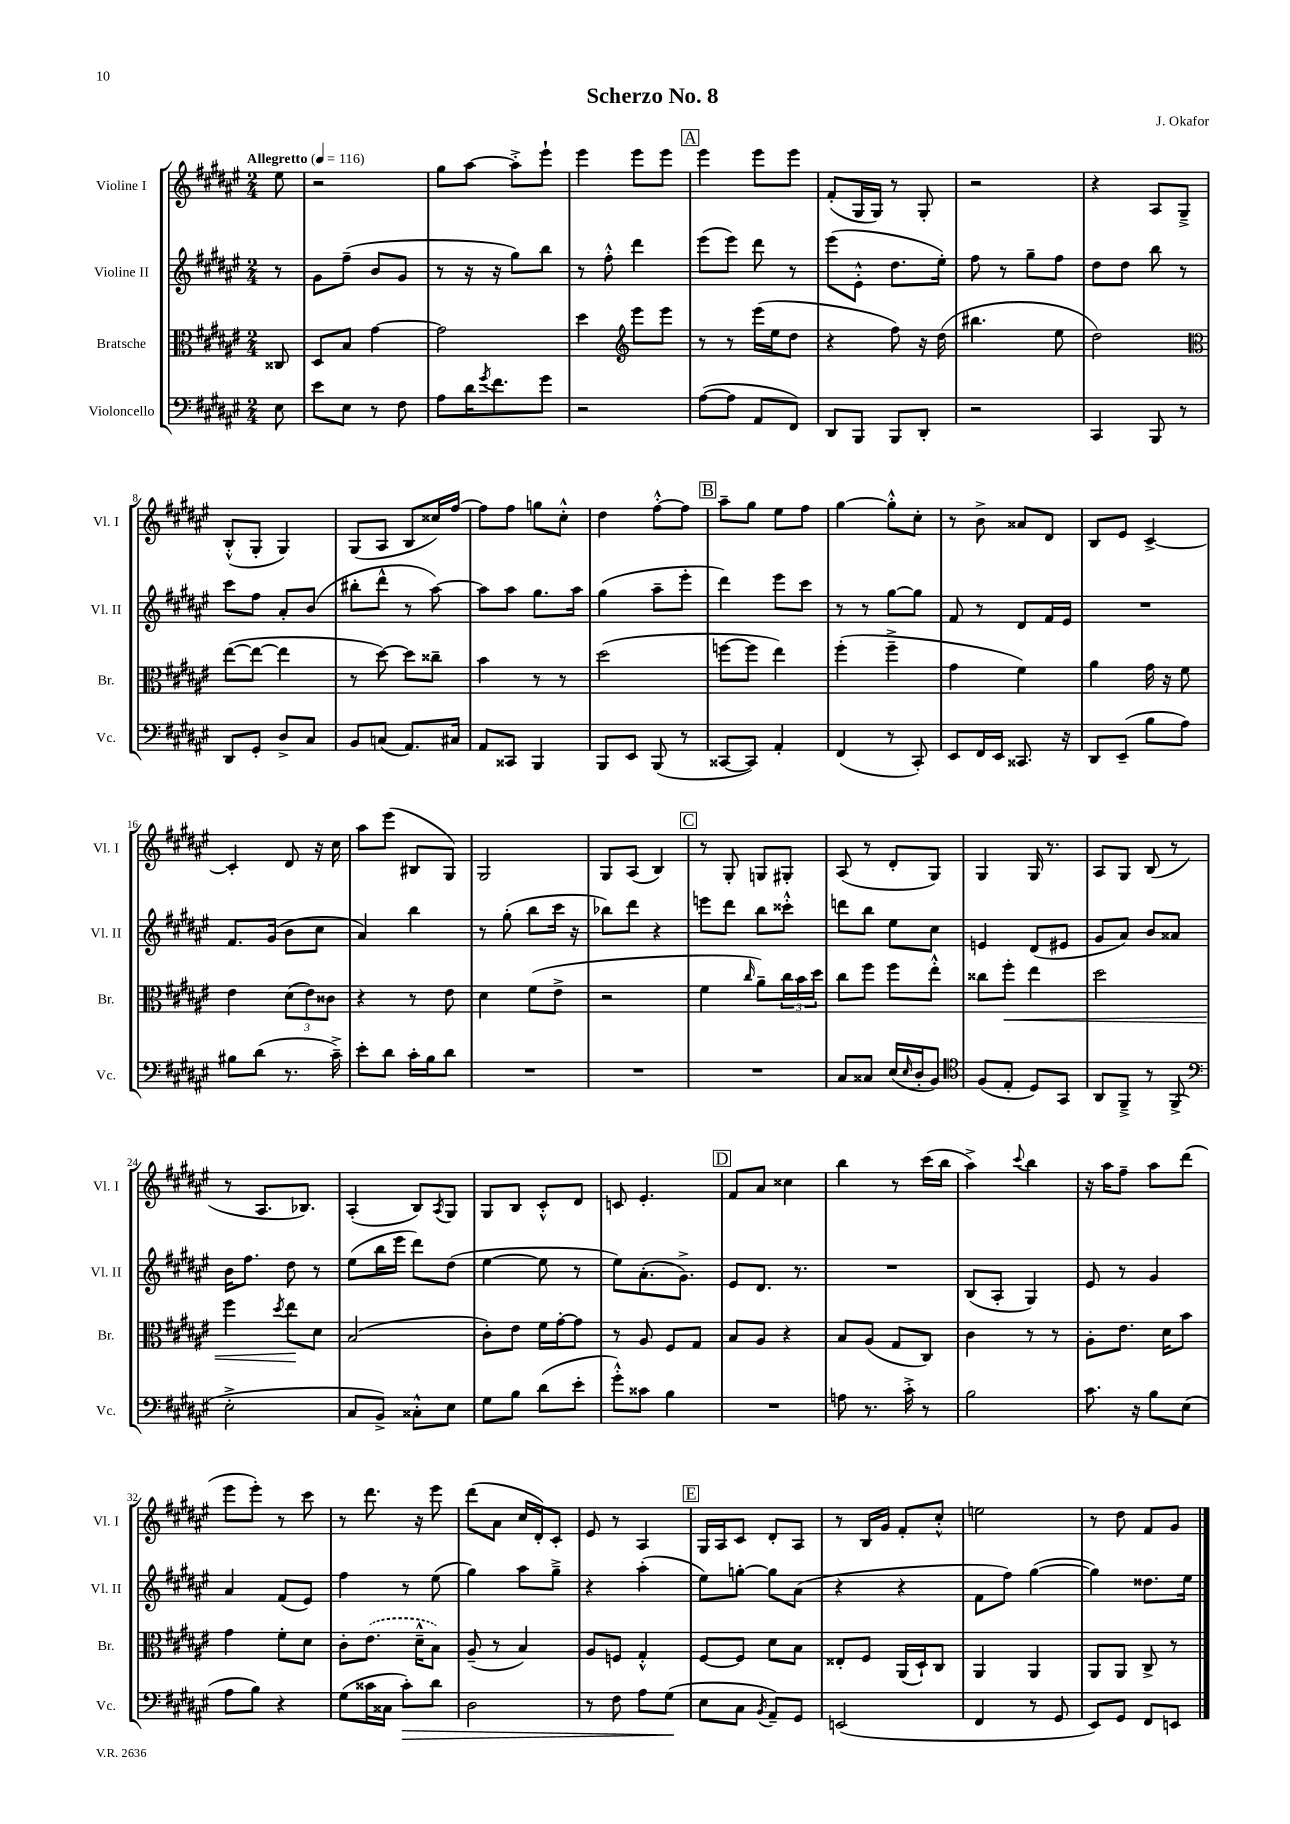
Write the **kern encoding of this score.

**kern	**kern	**kern	**kern
*staff4	*staff3	*staff2	*staff1
*clefF4	*clefC3	*clefG2	*clefG2
*k[f#c#g#d#a#e#]	*k[f#c#g#d#a#e#]	*k[f#c#g#d#a#e#]	*k[f#c#g#d#a#e#]
*M2/4	*M2/4	*M2/4	*M2/4
*MM116	*MM116	*MM116	*MM116
8E#\	8C##/	8r	8ee#\
=	=	=	=
8e#\L	8D#/L	8g#\L	2r
8E#\J	8B/J	(8ff#~\J	.
8r	[4g#\	8b/L	.
8F#\	.	8g#/J	.
=	=	=	=
8A#\L	2g#\]	8r	8gg#\L
16d#\K	.	16r	[8aa#\J
8qg#/	.	.	.
8.f#\	.	16r	.
.	.	8gg#\L)	8aa#'^\]L
8g#\J	.	8bb\J	8eee#`\J
=	=	=	=
2r	4dd#\	8r	4eee#\
.	.	8ff#'^^\	.
*	*clefG2	*	*
.	8eee#\L	4ddd#\	8eee#\L
.	8eee#\J	.	8eee#\J
=	=	=	=
([8A#\L	8r	(8eee#\L	4eee#\
8A#\]J	8r	8eee#\J)	.
8AA#/L	(16eee#\LL	8ddd#\	8eee#\L
.	16ee#\J	.	.
8FF#/J)	8dd#\J	8r	8eee#\J
=	=	=	=
8DD#/L	4r	(8eee#\L	(8f#'/L
8BBB/J	.	8e#'^^\J	16G#/L
.	.	.	16G#/JJ)
8BBB/L	8ff#\)	8.dd#\L	8r
8DD#'/J	16r	.	8G#'/
.	(16dd#\	16ee#'\Jk)	.
=	=	=	=
2r	4.bb#\	8ff#\	2r
.	.	8r	.
.	.	8gg#~\L	.
.	8ee#\	8ff#\J	.
=	=	=	=
4CC#/	2dd#\)	8dd#\L	4r
.	.	8dd#\J	.
8BBB/	.	8bb\	8A#/L
8r	.	8r	8G#~^/J
=	=	=	=
*	*clefC3	*	*
8DD#/L	([8ee#\L	8ccc#\L	(8B'^^/L
8GG#'/J	8ee#\_J	8ff#\J	8G#'/J
8D#^/L	4ee#\]	8a#'/L	4G#/)
8C#/J	.	(8b/J	.
=	=	=	=
8BB/L	8r	8bb#'\L	(8G#/L
(8C/J	[8dd#\)	8ddd#^^\J	8A#/J
8.AA#/L)	8dd#\]L	8r	8B/L
.	8cc##~\J	[8aa#\)	16cc##/L)
16C#/Jk	.	.	[16ff#/JJ
=	=	=	=
8AA#/L	4b\	8aa#\]L	8ff#\]L
8CC##/J	.	8aa#\J	8ff#\J
4BBB/	8r	8.gg#\L	8gg\L
.	8r	.	8cc#'^^\J
.	.	16aa#\Jk	.
=	=	=	=
8BBB/L	(2dd#\	(4gg#\	4dd#\
8EE#/J	.	.	.
(8BBB/	.	8aa#~\L	[8ff#'^^\L
8r	.	8eee#'\J	8ff#\]J
=	=	=	=
[8CC##/L	[8ff\L	4ddd#\)	8aa#~\L
8CC##/]J)	8ff\]J	.	8gg#\J
4AA#'/	4ee#\)	8eee#\L	8ee#\L
.	.	8ccc#\J	8ff#\J
=	=	=	=
(4FF#/	(4ff#'\	8r	[4gg#\
.	.	8r	.
8r	4ff#~^\	[8gg#\L	8gg#'^^\]L
8CC#'/)	.	8gg#\]J	8cc#'\J
=	=	=	=
8EE#/L	4g#\	8f#/	8r
16FF#/L	.	8r	8b^\
16EE#/JJ	.	.	.
8.CC##/	4f#\)	8d#/L	8a##/L
.	.	16f#/L	8d#/J
16r	.	16e#/JJ	.
=	=	=	=
8DD#/L	4a#\	2r	8B/L
(8EE#~/J	.	.	8e#/J
8B\L	16g#\	.	[4c#^/
.	16r	.	.
8A#\J)	8f#\	.	.
=	=	=	=
8B#\L	4e#\	8.f#/L	4c#'/]
(8d#\J	.	.	.
.	.	(16g#/Jk	.
8.r	(12d#\L	8b\L	8d#/
.	12e#\)	.	.
.	.	8cc#\J	16r
.	12c##\J	.	.
16c#~^\)	.	.	16cc#\
=	=	=	=
8e#'\L	4r	4a#/)	8aa#\L
8d#\J	.	.	(8eee#\J
16c#'\LL	8r	4bb\	8B#/L
16B\J	.	.	.
8d#\J	8e#\	.	8G#/J)
=	=	=	=
2r	4d#\	8r	2G#/
.	.	(8gg#'\	.
.	(8f#\L	8bb\L	.
.	8e#^\J	16ccc#\Jk	.
.	.	16r	.
=	=	=	=
2r	2r	8bb-\L)	8G#/L
.	.	8ddd#\J	(8A#/J
.	.	4r	4B/)
=	=	=	=
2r	4f#\	8eee\L	8r
.	.	8ddd#\J	8G#'/
.	16qqcc#/	.	.
.	8a#~\L)	8bb\L	8G/L
.	24cc#\L	8ccc##'^^\J	8G#'/J
.	24b\	.	.
.	24dd#\JJ	.	.
=	=	=	=
8C#/L	8cc#\L	8ddd\L	(8A#/
8C##/J	8ff#\J	8bb\J	8r
(16E#/LL	8ff#\L	8ee#\L	8d#'/L
16qqE#/	.	.	.
16D#'/J	.	.	.
8BB/J)	8ee#'^^\J	8cc#\J	8G#/J)
=	=	=	=
*clefC4	*	*	*
(8F#/L	8cc##\L	4e/	4G#/
8E#'/J	8ff#'\J	.	.
8D#/L)	4ee#\	(8d#/L	16G#/
.	.	.	8.r
8GG#/J	.	8e#/J	.
=	=	=	=
8AA#/L	2dd#\	8g#/L	8A#/L
8FF#~^/J	.	8a#/J)	8G#/J
8r	.	8b/L	(8B/
(8FF#^/	.	8a##/J	8r
=	=	=	=
*clefF4	*	*	*
2E#'^\	4ff#\	16b\LK	8r
.	.	8.ff#\J	.
.	.	.	8.A#/L
.	8qdd#/	.	.
.	8ee#\L	8dd#\	.
.	.	.	8.B-/J)
.	8d#\J	8r	.
=	=	=	=
8C#/L	(2B/	(8ee#\L	(4A#'/
8BB^/J)	.	16bb\L	.
.	.	16eee#\JJ	.
8C##'^^\L	.	8ddd#\L)	8B/L)
.	.	.	8qA#/
8E#\J	.	(8dd#\J	8G#/J
=	=	=	=
8G#\L	8c#'\L)	[4ee#\	8G#/L
8B\J	8e#\J	.	8B/J
(8d#\L	16f#\LL	8ee#\]	8c#'^^/L
.	[16g#'\J	.	.
8e#'\J	8g#\]J	8r	8d#/J
=	=	=	=
8g#'^^\L)	8r	8ee#\L)	8c/
8c##\J	8A#/	(8.a#'\	4.e#'/
4B\	8F#/L	.	.
.	.	8.g#^\J)	.
.	8G#/J	.	.
=	=	=	=
2r	8B/L	8e#/L	8f#/L
.	8A#/J	8.d#/J	8a#/J
.	4r	.	4cc##\
.	.	8.r	.
=	=	=	=
8A\	8B/L	2r	4bb\
8.r	(8A#/J	.	.
.	8G#/L	.	8r
16c#'^\	.	.	.
8r	8C#/J)	.	(16ccc#\LL
.	.	.	16bb\JJ
=	=	=	=
2B\	4c#\	(8B/L	4aa#^\)
.	.	8A#'/J	.
.	.	.	8qqccc#/
.	8r	4G#/)	4bb\
.	8r	.	.
=	=	=	=
8.c#\	8A#'\L	8e#/	16r
.	.	.	16aa#\LK
.	8.e#\J	8r	8ff#~\J
16r	.	.	.
8B\L	.	4g#/	8aa#\L
.	16d#\LK	.	.
(8E#\J	8b\J	.	(8ddd#\J
=	=	=	=
8A#\L	4g#\	4a#/	8eee#\L
8B\J)	.	.	8eee#'\J)
4r	8f#'\L	(8f#/L	8r
.	8d#\J	8e#/J)	8ccc#\
=	=	=	=
(8G#\L	8c#'\L	4ff#\	8r
16c##\L	(8.e#\J	.	8.ddd#\
16C##\JJ	.	.	.
8c##'\L)	.	8r	.
.	16d#~^^\LK	.	16r
8d#\J	8B\J)	(8ee#\	8eee#\
=	=	=	=
2D#\	(8A#~/	4gg#\)	(8ddd#\L
.	8r	.	8a#\J
.	4B/)	8aa#\L	16cc#/LL
.	.	.	16d#'/J)
.	.	8gg#~^\J	8c#'/J
=	=	=	=
8r	8A#/L	4r	8e#/
8F#\	8F/J	.	8r
8A#\L	4G#'^^/	(4aa#'\	4A#/
(8G#\J	.	.	.
=	=	=	=
8E#\L	[8F#/L	8ee#\L)	16G#/LL
.	.	.	16A#/J
8C#\J	8F#/]J	[8gg'\J	8c#/J
8qBB/	.	.	.
8AA#~/L)	8d#\L	8gg\]L	8d#'/L
8GG#/J	8B\J	(8a#\J	8A#/J
=	=	=	=
(2EE/	8E##'/L	4r	8r
.	8F#/J	.	16B/LL
.	.	.	16g#/JJ
.	(16AA#/LL	4r	8f#'/L
.	16D#`/J)	.	.
.	8C#/J	.	8cc#'^^/J
=	=	=	=
4FF#/	4AA#/	8f#\L	2ee\
.	.	8ff#\J)	.
8r	4AA#/	([4gg#\	.
8GG#/	.	.	.
=	=	=	=
8EE#/L)	8AA#/L	4gg#\])	8r
8GG#/J	8AA#/J	.	8dd#\
8FF#/L	8C#^/	8.dd##\L	8f#/L
8EE/J	8r	.	8g#/J
.	.	16ee#\Jk	.
==	==	==	==
*-	*-	*-	*-
